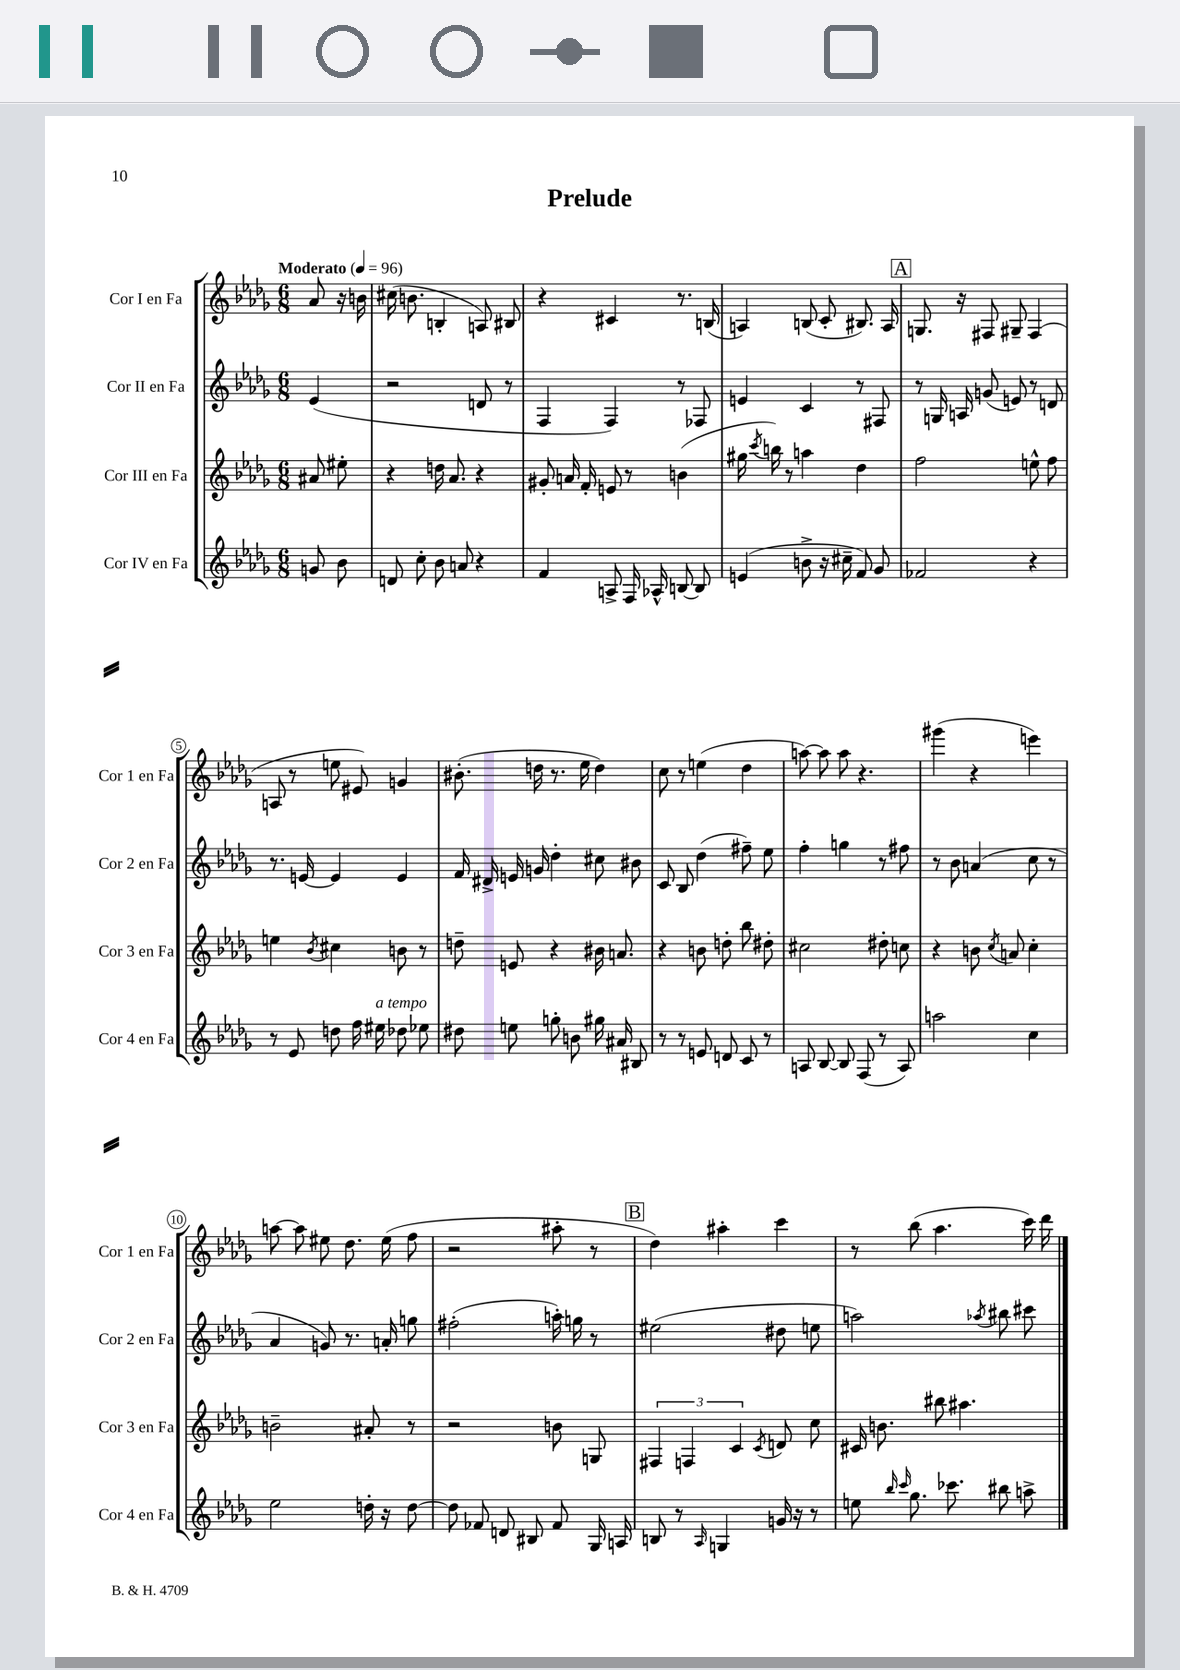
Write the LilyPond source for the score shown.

\header { title = "Prelude" }
<<
\new StaffGroup <<
\new Staff = "s0" \with { instrumentName = "Cor I en Fa" shortInstrumentName = "Cor 1 en Fa" } {
    \clef treble \key des \major \numericTimeSignature \time 6/8 \partial 4 \tempo "Moderato" 4 = 96
    \autoBeamOff aes'8 r16 b'16 |
    cis''16( b'8. b4-. a8) bis8 |
    r4 cis'4 r8. b16( |
    a4) b8( c'8-. bis8.) a16 |
    \mark \markup { \box "A" } g8. r16 fis8 gis8-- fis4( |
    a8 r8 e''8 eis'8) g'4 |
    bis'8.-.( d''16 r8. ees''16 d''4) |
    c''8 r8 e''4( des''4 |
    a''8~) a''8 a''8 r4. |
    gis'''4( r4 e'''4) |
    a''8~ a''8 eis''8 des''8. eis''16( f''8 |
    r2 ais''8-. r8 |
    \mark \markup { \box "B" } des''4) ais''4-. c'''4 |
    r8 bes''8( aes''4. c'''16) des'''16 \bar "|." |
}
\new Staff = "s1" \with { instrumentName = "Cor II en Fa" shortInstrumentName = "Cor 2 en Fa" } {
    \clef treble \key des \major \numericTimeSignature \time 6/8 \partial 4
    \autoBeamOff ees'4( |
    r2 d'8 r8 |
    f4 f4) r8 fes8 |
    e'4 c'4 r8 fis8 |
    \mark \markup { \box "A" } r8 g16 a16 g'8( e'8) r8 d'8 |
    r8. e'16~ e'4 e'4 |
    f'16 dis'16-> e'16 g'16 des''4-. cis''8 bis'8 |
    c'8 bes8 des''4( fis''8--) ees''8 |
    f''4-. g''4 r8 fis''8 |
    r8 bes'8 a'4( c''8 r8 |
    aes'4 g'8) r8. a'16-. g''8 |
    fis''2-.( a''16-.) g''16 r8 |
    \mark \markup { \box "B" } eis''2( dis''8 e''8 |
    a''2) \acciaccatura { aes''8 } bis''8 cis'''8 \bar "|." |
}
\new Staff = "s2" \with { instrumentName = "Cor III en Fa" shortInstrumentName = "Cor 3 en Fa" } {
    \clef treble \key des \major \numericTimeSignature \time 6/8 \partial 4
    \autoBeamOff ais'8 eis''8-. |
    r4 d''16 aes'8. r4 |
    gis'8-. a'16 f'16-. e'8 r8 b'4( |
    gis''16 \acciaccatura { c'''8 } b''16) r8 a''4 des''4 |
    \mark \markup { \box "A" } f''2 e''8-^ f''8 |
    e''4 \acciaccatura { bes'8 } cis''4 b'8 r8 |
    d''8-- e'8 r4 bis'16 a'8. |
    r4 b'8 d''8-. bes''8 dis''8-. |
    cis''2 dis''8-. c''8 |
    r4 b'8 \acciaccatura { c''8 } a'8 c''4-. |
    b'2-- ais'8-. r8 |
    r2 b'8 g8 |
    \mark \markup { \box "B" } \tuplet 3/2 { fis4 f4 c'4 } \acciaccatura { c'8 } d'8 c''8 |
    cis'16 b'8. bis''8 ais''4. \bar "|." |
}
\new Staff = "s3" \with { instrumentName = "Cor IV en Fa" shortInstrumentName = "Cor 4 en Fa" } {
    \clef treble \key des \major \numericTimeSignature \time 6/8 \partial 4
    \autoBeamOff g'8 bes'8 |
    d'8 c''8-. bes'8 a'8 r4 |
    f'4 a8-> f16 aes16-^ b8~ b8 |
    e'4( b'8-> r16 cis''16-- f'8) ges'8 |
    \mark \markup { \box "A" } fes'2 r4 |
    r8 ees'8 d''8 f''16 eis''16^\markup { \italic "a tempo" } des''8 ees''8 |
    dis''8 e''8 g''8-. b'8 gis''16 ais'16 bis8 |
    r8 r8 e'8 d'8 c'8 r8 |
    a8 bes8~ bes8 f8( r8 a8) |
    a''2 c''4 |
    ees''2 d''16-. r16 d''8~ |
    d''8 fes'8 d'8 bis8 fes'8 ges16 a16 |
    \mark \markup { \box "B" } b8 r8 \grace { aes16 } g4 g'16 r16 r8 |
    e''8 \grace { bes''16 c'''16 } ges''8. ces'''8. bis''8 a''8-> \bar "|." |
}
>>
>>
\layout { \context { \Score \override BarNumber.stencil = #(make-stencil-circler 0.1 0.3 ly:text-interface::print) } }
